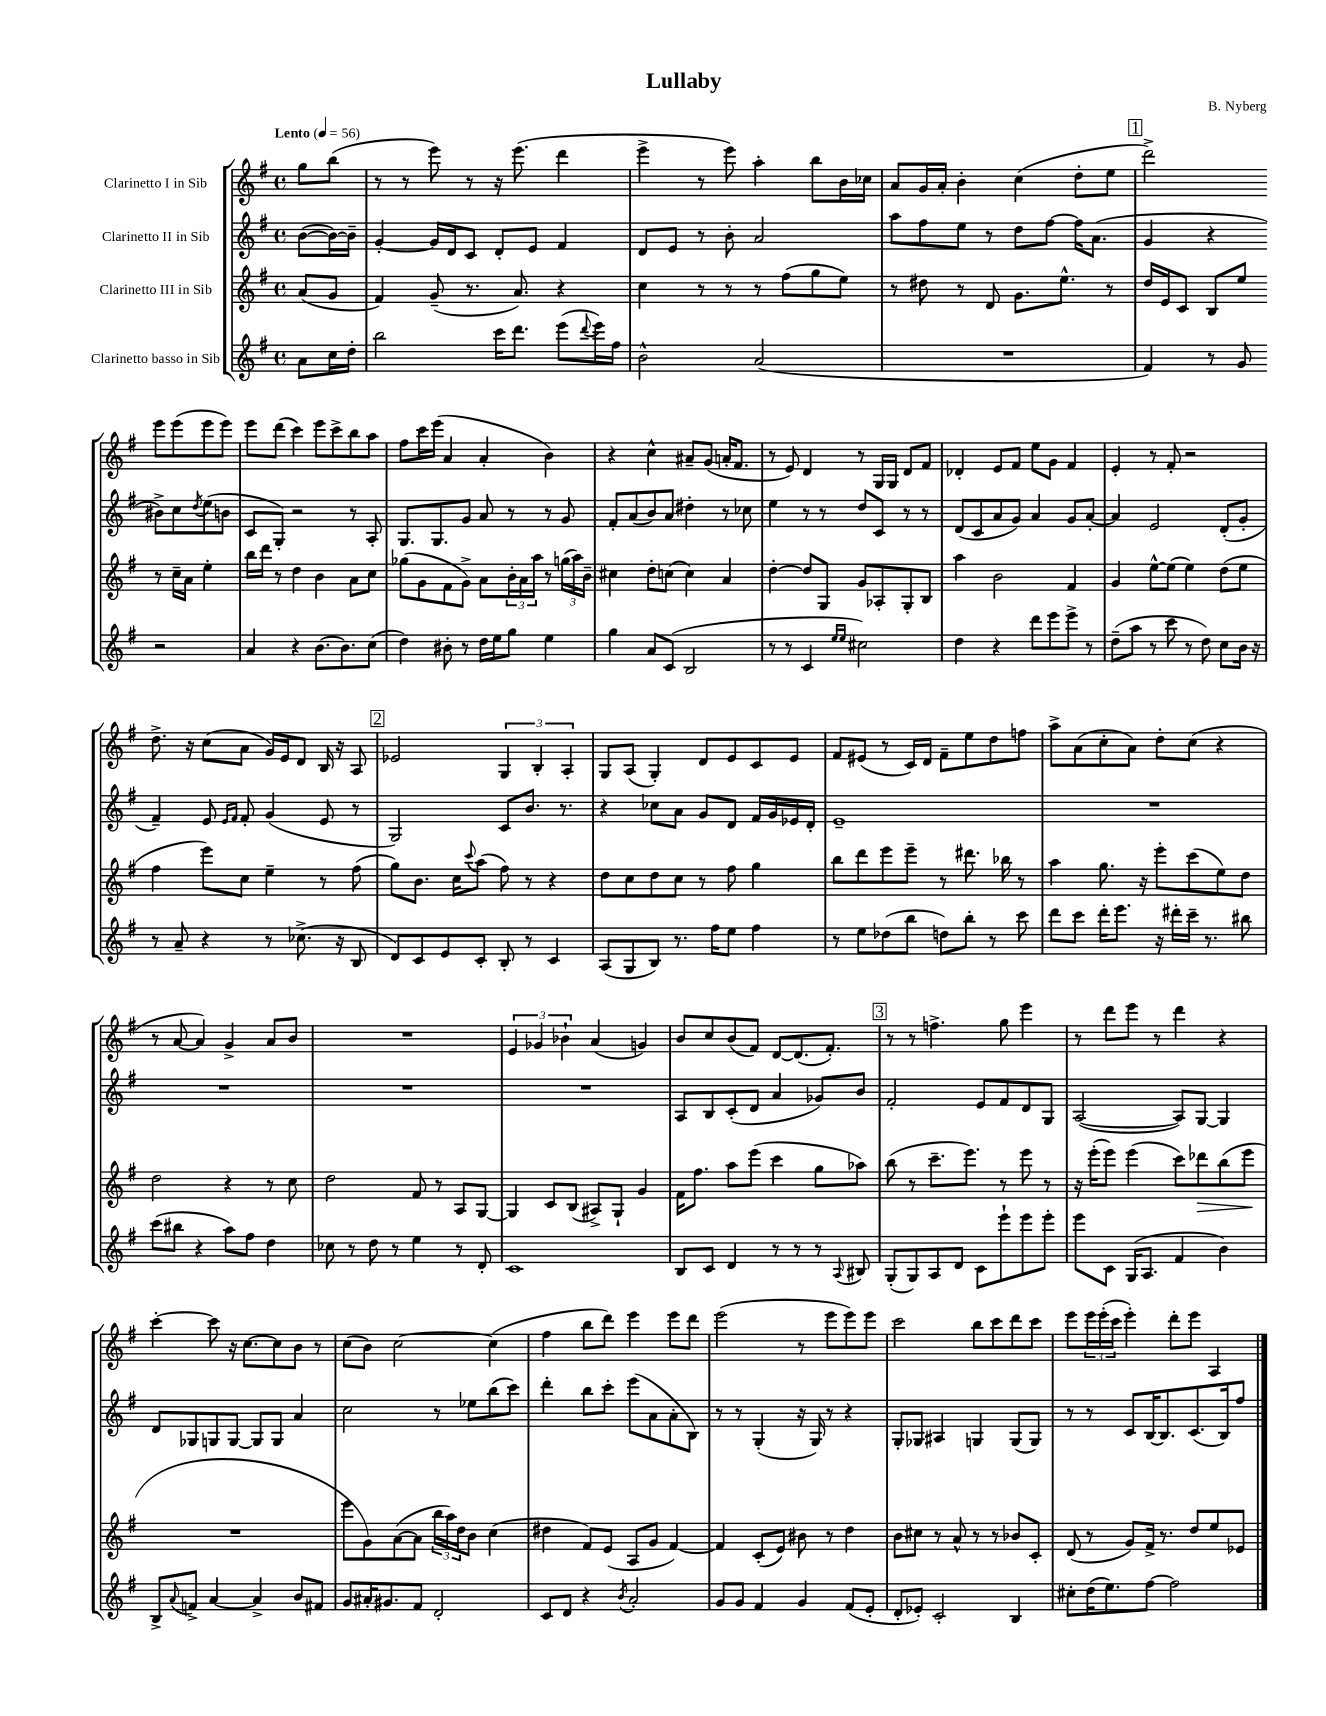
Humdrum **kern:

**kern	**kern	**dynam	**kern	**kern
*part4	*part3	*part3	*part2	*part1
*staff4	*staff3	*staff3	*staff2	*staff1
*I"Clarinetto basso in Sib	*I"Clarinetto III in Sib	*	*I"Clarinetto II in Sib	*I"Clarinetto I in Sib
*clefG2	*clefG2	*	*clefG2	*clefG2
*k[f#]	*k[f#]	*	*k[f#]	*k[f#]
*M4/4	*M4/4	*	*M4/4	*M4/4
*met(c)	*met(c)	*	*met(c)	*met(c)
*MM56	*MM56	*	*MM56	*MM56
=	=	=	=	=
!	!	!	!	!LO:TX:a:B:t=Lento
8a\L	(8a/L	.	([8b\L	8gg\L
16cc\L	8g/J	.	16b\L_)	(8bb\J
16dd'\JJ	.	.	16b~\JJ]	.
=1	=1	=1	=1	=1
2bb\	4f#/)	.	[4g'/	8r
.	.	.	.	8r
.	(8g~/	.	16g/LL]	8eee\)
.	.	.	16d/J	.
.	8.r	.	8c/J	8r
16ccc\KL	.	.	8d'/L	16r
8.ddd\J	8.a/)	.	.	(8.eee\
.	.	.	8e/J	.
(8eee\L	4r	.	4f#/	4ddd\
8qqddd/	.	.	.	.
16eee\L)	.	.	.	.
16ff#\JJ	.	.	.	.
=2	=2	=2	=2	=2
2b^^\	4cc\	.	8d/L	4eee^\
.	.	.	8e/J	.
.	8r	.	8r	8r
.	8r	.	8b'\	8eee\)
(2a/	8r	.	2a/	4aa'\
.	(8ff#\L	.	.	.
.	8gg\	.	.	8bb\L
.	8ee\J)	.	.	16b\L
.	.	.	.	16cc-X\JJ
=3	=3	=3	=3	=3
1r	8r	.	8aa\L	8a/L
.	8dd#X\	.	8ff#\	16g/L
.	.	.	.	16a'/JJ
.	8r	.	8ee\J	4b'\
.	8d/	.	8r	.
.	8.g\L	.	8dd\L	(4cc\
.	.	.	[8ff#\J	.
.	8.ee^^\J	.	.	.
.	.	.	16ff#\KL]	8dd'\L
.	.	.	(8.a\J	.
.	8r	.	.	8ee\J
!!LO:REH:place=s1:t=1
=4	=4	=4	=4	=4
4f#/)	16dd/LL	.	4g/	2ddd^\)
.	16e/J	.	.	.
.	8c/J	.	.	.
8r	8B/L	.	4r	.
8g/	8ee/J	.	.	.
2r	8r	.	8b#X^\L)	8eee\L
.	16cc~\LL	.	8cc\	(8eee\
.	16a\JJ	.	.	.
.	.	.	8qdd/	.
.	4ee'\	.	(8ee\	8eee\
.	.	.	8bn\J	8eee\J)
!!LO:LB:g=z
=5	=5	=5	=5	=5
4a/	16bb\LL	.	8c/L	8eee\L
.	16ddd\JJ	.	.	.
.	8r	.	8G'/J)	(8ddd\J
4r	4dd\	.	2r	4ccc\)
[8.b\L	4b\	.	.	8eee\L
.	.	.	.	8ccc^\
8.b\]	.	.	.	.
.	8a\L	.	8r	8bb\
(8cc\J	8cc\J	.	8A'/	8aa\J
=6	=6	=6	=6	=6
4dd\)	(8gg-X\L	.	8.G/L	8ff#\L
.	8g\	.	.	16ccc\L
.	.	.	8.G/	(16eee\JJ
8b#X'\	8f#\	.	.	4a/
8r	8g^\J)	.	8g/J	.
16dd\LL	8a\L	.	8a/	4a'/
16ee\J	.	.	.	.
8gg\J	24b'\L	.	8r	.
.	24a\	.	.	.
.	24aa\JJ	.	.	.
4ee\	8r	.	8r	4b\)
.	(24ggn\LL	.	8g/	.
.	24aa\)	.	.	.
.	24b~\JJ	.	.	.
=7	=7	=7	=7	=7
4gg\	4cc#X\	.	8f#'/L	4r
.	.	.	(8a/	.
8a/L	8dd'\L	.	8b/)	4cc^^\
(8c/J	(8ccn\J	.	8a/J	.
2B/	4cc\)	.	4dd#X'\	8a#X~/L
.	.	.	.	(8g/J
.	4a/	.	8r	16an'/KL
.	.	.	.	8.f#/J
.	.	.	8cc-X\	.
=8	=8	=8	=8	=8
8r	[4dd'\	.	4ee\	8r
8r	.	.	.	8e/)
4c/	8dd/L]	.	8r	4d/
.	8G/J	.	8r	.
16qqee/LL	.	.	.	.
16qqee/JJ	.	.	.	.
2cc#X\)	8g/L	.	8dd/L	8r
.	8A-X'/	.	8c/J	16G/LL
.	.	.	.	16G/JJ
.	8G'/	.	8r	8d/L
.	8B/J	.	8r	8f#/J
=9	=9	=9	=9	=9
4dd\	4aa\	.	(8d/L	4d-X'/
.	.	.	8c/	.
4r	2b\	.	8a/	8e/L
.	.	.	8g/J)	8f#/J
8ddd\L	.	.	4a/	8ee\L
8eee\	.	.	.	8g\J
8eee^\J	4f#/	.	8g/L	4f#/
8r	.	.	[8a'/J	.
=10	=10	=10	=10	=10
(8dd~\L	4g/	.	4a/]	4e'/
8aa\J	.	.	.	.
8r	[8ee^^\L	.	2e/	8r
8ccc\	(8ee\J]	.	.	8f#'/
8r	4ee\)	.	.	2r
8dd\)	.	.	.	.
8cc\L	(8dd\L	.	(8d'/L	.
16b\Jk	8ee\J	.	8g'/J	.
16r	.	.	.	.
!!LO:LB:g=z
=11	=11	=11	=11	=11
8r	4ff#\	.	4f#~/)	8.dd^\
8a~/	.	.	.	.
.	.	.	.	16r
4r	8eee\L)	.	8e/	(8cc\L
.	.	.	16qqe/LL	.
.	.	.	16qqf#/JJ	.
.	8cc\J	.	8f#'/	8a\J
8r	4ee~\	.	(4g/	16g/LL)
.	.	.	.	16e/J
(8.cc-X^\	.	.	.	8d/J
.	8r	.	8e/	16B/
16r	.	.	.	16r
8B/	(8ff#\	.	8r	8A/
!!LO:REH:place=s1:t=2
=12	=12	=12	=12	=12
8d/L)	8gg\L)	.	2G/)	2e-X/
8c/	8.b\J	.	.	.
8e/	.	.	.	.
.	16cc\KL	.	.	.
.	8qqccc/	.	.	.
8c'/J	(8aa\J	.	.	.
8B'/	8ff#\)	.	8c/L	6G/
8r	8r	.	8.b/J	.
.	.	.	.	6B'/
4c/	4r	.	.	.
.	.	.	8.r	.
.	.	.	.	6A'/
=13	=13	=13	=13	=13
(8A/L	8dd\L	.	4r	8G/L
8G/	8cc\	.	.	(8A/J
8B/J)	8dd\	.	8cc-X\L	4G'/)
8.r	8cc\J	.	8a\J	.
.	8r	.	8g/L	8d/L
16ff#\KL	.	.	.	.
8ee\J	8ff#\	.	8d/J	8e/
4ff#\	4gg\	.	16f#/LL	8c/
.	.	.	16g/	.
.	.	.	16e-X/	8e/J
.	.	.	16d'/JJ	.
=14	=14	=14	=14	=14
8r	8bb\L	.	1e~	8f#/L
8ee\L	8ddd\	.	.	(8e#X/J
(8dd-X\	8eee\	.	.	8r
8bb\J	8eee~\J	.	.	16c/LL)
.	.	.	.	16d/JJ
8ddn\L)	8r	.	.	8f#~\L
8bb'\J	8.ddd#X\	.	.	8ee\
8r	.	.	.	8dd\
.	16bb-X\	.	.	.
8ccc\	8r	.	.	8ffn\J
=15	=15	=15	=15	=15
8ddd\L	4aa\	.	1r	8aa^\L
8ccc\J	.	.	.	(8a\
16ddd'\KL	8.gg\	.	.	8cc'\
8.eee\J	.	.	.	.
.	.	.	.	8a\J)
.	16r	.	.	.
16r	8eee'\L	.	.	8dd'\L
16ddd#X'\LL	.	.	.	.
16ccc~\JJ	(8ccc\	.	.	(8cc\J
8.r	.	.	.	.
.	8ee\)	.	.	4r
8bb#X\	8dd\J	.	.	.
!!LO:LB:g=z
=16	=16	=16	=16	=16
(8ccc\L	2dd\	.	1r	8r
8bb#X\J	.	.	.	[8a/
4r	.	.	.	4a/])
8aa\L)	4r	.	.	4g^/
8ff#\J	.	.	.	.
4dd\	8r	.	.	8a/L
.	8cc\	.	.	8b/J
=17	=17	=17	=17	=17
8cc-X\	2dd\	.	1r	1r
8r	.	.	.	.
8dd\	.	.	.	.
8r	.	.	.	.
4ee\	8f#/	.	.	.
.	8r	.	.	.
8r	8A/L	.	.	.
8d'/	[8G/J	.	.	.
=18	=18	=18	=18	=18
1c	4G/]	.	1r	6e/
.	.	.	.	6g-X/
.	8c/L	.	.	.
.	.	.	.	6b-X`\
.	(8B/J	.	.	.
.	8A#X^/L)	.	.	(4a/
.	8G`/J	.	.	.
.	4g/	.	.	4gn/)
=19	=19	=19	=19	=19
8B/L	16f#\KL	.	8A/L	8b/L
.	8.ff#\J	.	.	.
8c/J	.	.	8B/	8cc/
4d/	8aa\L	.	(8c'/	(8b/
.	(8eee\J	.	8d/J	8f#/J)
8r	4ccc\	.	4a/	[8d/L
8r	.	.	.	(8.d/]
8r	8gg\L	.	8g-X/L)	.
.	.	.	.	8.f#'/J)
8qqA/	.	.	.	.
8B#X/	8aa-X\J)	.	8b/J	.
!!LO:REH:place=s1:t=3
=20	=20	=20	=20	=20
(8G'/L	(8bb\	.	2f#'/	8r
8G/)	8r	.	.	8r
8A/	8.ccc~\L	.	.	4.ffn^\
8d/J	.	.	.	.
.	8.eee\J)	.	.	.
8c\L	.	.	8e/L	.
8eee`\	8r	.	8f#/	8gg\
8eee\	8eee\	.	8d/	4eee\
8eee'\J	8r	.	8G/J	.
=21	=21	=21	=21	=21
8eee\L	16r	.	([2A/	8r
.	(16eee'\KL	.	.	.
8c\J	8eee\J)	.	.	8ddd\L
(16G/KL	(4eee\	.	.	8eee\J
8.A/J	.	.	.	.
.	.	.	.	8r
4f#/	8ccc\L)	.	8A/L])	4ddd\
!	!	!LO:HP:b	!	!
.	8ddd-X\	>	[8G/J	.
4b\)	(8bb\	.	4G/]	4r
.	8eee\J	.	.	.
.	.	]	.	.
!!LO:LB:g=z
=22	=22	=22	=22	=22
8B^/L	1r	.	8d/L	[4ccc'\
8qqa/	.	.	.	.
8fn^/J	.	.	8G-X/	.
[4a/	.	.	8Gn/	8ccc\]
.	.	.	[8G/J	16r
.	.	.	.	[8.cc\L
4a^/]	.	.	8G/L]	.
.	.	.	8G/J	8cc\]
8b/L	.	.	4a/	8b\J
8f#X/J	.	.	.	8r
=23	=23	=23	=23	=23
8g/L	8eee\L	.	2cc\	(8cc\L
16a#X'/K	8g\)	.	.	8b\J)
8.g#X/	.	.	.	.
.	([8a\	.	.	[2cc\
8f#/J	8a\J]	.	.	.
2d'/	24bb\LL	.	8r	.
.	24aa\)	.	.	.
.	24dd\J	.	.	.
.	8b\J	.	8ee-X\L	.
.	(4cc\	.	(8bb\	(4cc\]
.	.	.	8ccc\J)	.
=24	=24	=24	=24	=24
8c/L	4dd#X\	.	4ddd'\	4ff#\
8d/J	.	.	.	.
4r	8f#/L)	.	8bb\L	8bb\L
.	(8e/J	.	8ccc'\J	8ddd\J)
8qb/	.	.	.	.
2a'/	8A/L	.	(8eee\L	4eee\
.	8g/J	.	8a\	.
.	[4f#/)	.	8a'\	8eee\L
.	.	.	8B\J)	8ddd\J
=25	=25	=25	=25	=25
8g/L	4f#/]	.	8r	(2eee\
8g/J	.	.	8r	.
4f#/	(8c'/L	.	(4G'/	.
.	8e/J)	.	.	.
4g/	8b#X\	.	16r	8r
.	.	.	16G/)	.
.	8r	.	8r	8eee\L
(8f#/L	4dd\	.	4r	8eee\)
8e'/J	.	.	.	8eee\J
=26	=26	=26	=26	=26
8d'/L	8b\L	.	8G'/L	2ccc\
8e-X'/J)	8cc#X\J	.	8G-X/J	.
2c'/	8r	.	4A#X/	.
.	8a^^/	.	.	.
.	8r	.	4Gn/	8bb\L
.	8r	.	.	8ccc\
4B/	8b-X/L	.	(8G/L	8ddd\
.	8c'/J	.	8G/J)	8ccc\J
=27	=27	=27	=27	=27
8cc#X'\L	(8d/	.	8r	8eee\L
(16dd\K	8r	.	8r	24eee\L
.	.	.	.	(24eee'\
8.ee\)	.	.	.	.
.	.	.	.	24ccc\JJ
.	8g/L)	.	8c/L	4eee'\)
[8ff#\J	16f#^/Jk	.	[16B/K	.
.	8.r	.	8.B/]	.
2ff#\]	.	.	.	8ddd'\L
.	8dd/L	.	(8.c/	8eee\J
.	8ee/	.	.	4A/
.	.	.	16B/k)	.
.	8e-X/J	.	8ff#/J	.
==	==	==	==	==
*-	*-	*-	*-	*-
